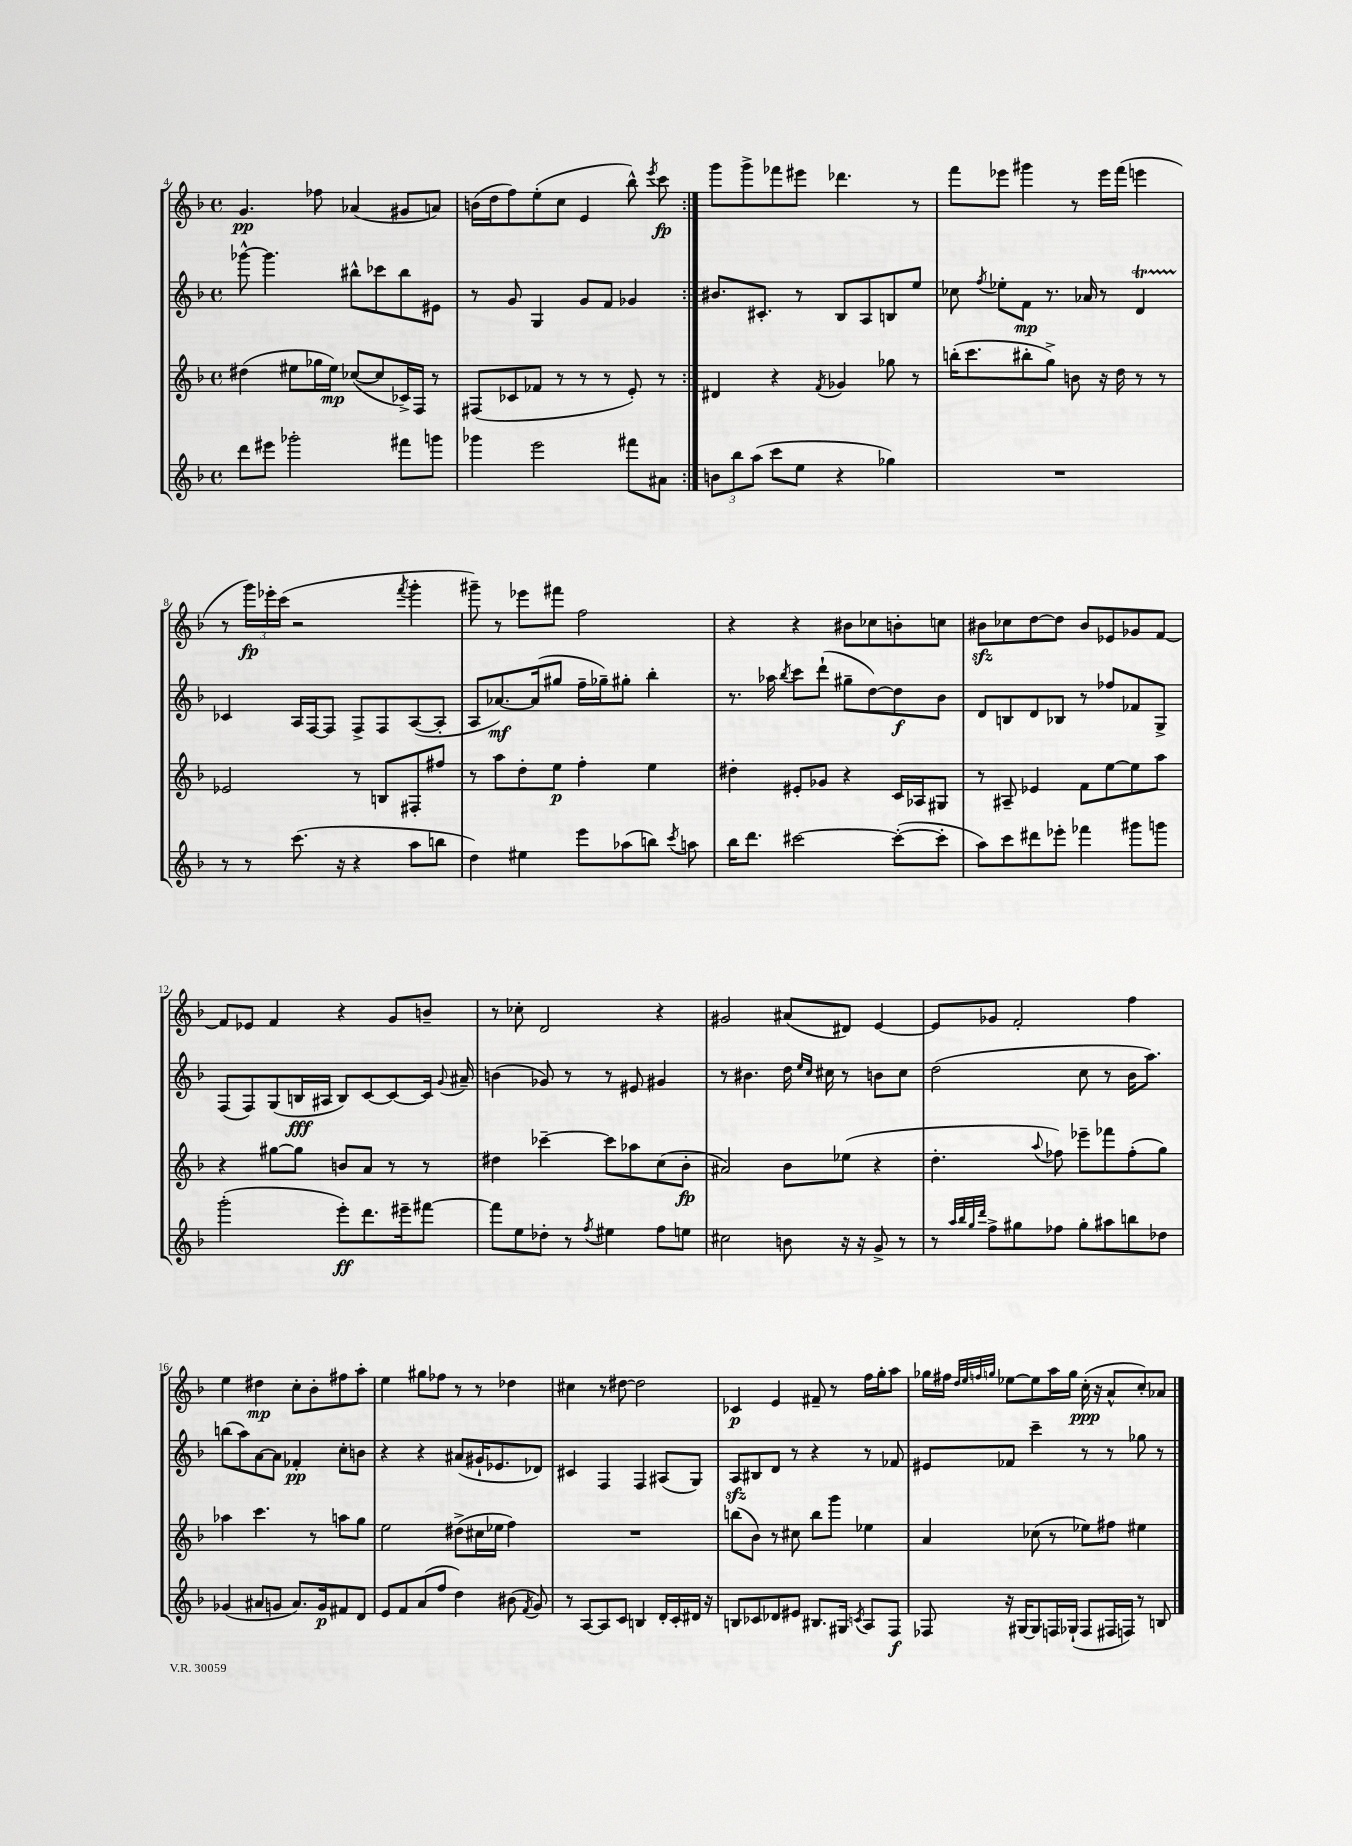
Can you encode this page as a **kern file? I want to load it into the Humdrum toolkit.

**kern	**dynam	**kern	**dynam	**kern	**dynam	**kern	**dynam
*part4	*part4	*part3	*part3	*part2	*part2	*part1	*part1
*staff4	*staff4	*staff3	*staff3	*staff2	*staff2	*staff1	*staff1
*clefG2	*	*clefG2	*	*clefG2	*	*clefG2	*
*k[b-]	*	*k[b-]	*	*k[b-]	*	*k[b-]	*
*M4/4	*	*M4/4	*	*M4/4	*	*M4/4	*
*met(c)	*	*met(c)	*	*met(c)	*	*met(c)	*
=4	=4	=4	=4	=4	=4	=4	=4
8ddd\L	.	(4dd#X\	.	[8ggg-X^^\	.	4.g/	pp
8eee#X\J	.	.	.	4.ggg-\]	.	.	.
2ggg-X'\	.	8ee#X\L	.	.	.	.	.
.	.	16gg-X\L	.	.	.	8ff-X\	.
.	.	16ee#\JJ)	mp	.	.	.	.
.	.	([8cc-X/L	.	8bb#X^^\L	.	(4a-X/	.
.	.	8cc-/]	.	8ccc-X\	.	.	.
8fff#X\L	.	16c-X^/L)	.	8bb#\	.	8g#X/L	.
.	.	16F/JJ	.	.	.	.	.
8gggn\J	.	8r	.	8e#X\J	.	8an/J)	.
=5	=5	=5	=5	=5	=5	=5	=5
4ggg-X\	.	(8F#X/L	.	8r	.	(16bn\LL	.
.	.	.	.	.	.	16dd\J	.
.	.	8c-X/	.	8g/	.	8ff\)	.
2eee\	.	8f-X/J	.	4G/	.	(8ee'\	.
.	.	8r	.	.	.	8cc\J	.
.	.	8r	.	8g/L	.	4e/	.
.	.	8r	.	8f/J	.	.	.
8fff#X\L	.	8e'/)	.	4g-X/	.	8bb-^^\)	.
.	.	.	.	.	.	8qeee/	.
8a#X\J	.	8r	.	.	.	8ccc\	fp
=6:|!	=6:|!	=6:|!	=6:|!	=6:|!	=6:|!	=6:|!	=6:|!
12bn\L	.	4d#X/	.	8.b#X/L	.	8ggg\L	.
12bb-\	.	.	.	.	.	.	.
.	.	.	.	.	.	8ggg^\	.
(12aa\J	.	.	.	.	.	.	.
.	.	.	.	8.c#X'/J	.	.	.
8ccc\L	.	4r	.	.	.	8fff-X\	.
8ee\J	.	.	.	8r	.	8eee#X\J	.
.	.	8qf/	.	.	.	.	.
4r	.	4g-X/	.	8B-/L	.	4.ddd-X\	.
.	.	.	.	8A/	.	.	.
4gg-X\)	.	8gg-X\	.	8Bn/	.	.	.
.	.	8r	.	8ee/J	.	8r	.
=7	=7	=7	=7	=7	=7	=7	=7
1r	.	(16bbn'\KL	.	8cc-X\	.	8fff\L	.
.	.	8.ccc\	.	.	.	.	.
.	.	.	.	8qff/	.	.	.
.	.	.	.	8ee-X'\L	.	8eee-X\J	.
.	.	8bb#X'\	.	8f\J	mp	4ggg#X\	.
.	.	8gg^\J)	.	8.r	.	.	.
.	.	8bn\	.	.	.	8r	.
.	.	.	.	16a-X/	.	.	.
.	.	16r	.	8r	.	16eee-\LL	.
.	.	16dd\	.	.	.	(16fff\JJ	.
.	.	8r	.	4dT/	.	4eeen\	.
.	.	8r	.	.	.	.	.
!!LO:LB:g=z
=8	=8	=8	=8	=8	=8	=8	=8
8r	.	2e-X/	.	4c-X/	.	8r	.
8r	.	.	.	.	.	24ggg\LL)	fp
.	.	.	.	.	.	24eee-X'\	.
.	.	.	.	.	.	(24ccc\JJ	.
(8.ccc\	.	.	.	16A/LL	.	2r	.
.	.	.	.	[16F/J	.	.	.
.	.	.	.	8F/J]	.	.	.
16r	.	.	.	.	.	.	.
4r	.	8r	.	8F^/L	.	.	.
.	.	8Bn/L	.	8F/	.	.	.
.	.	.	.	.	.	8qfff/	.
8aa\L	.	8F#X'/	.	([8A/	.	4ggg'\	.
8bbn\J	.	8ff#X/J	.	8A'/J]	.	.	.
=9	=9	=9	=9	=9	=9	=9	=9
4dd\)	.	8r	.	8A/L	.	8ggg#X~\)	.
.	.	8aa\L	.	[8.a-X/)	mf	8r	.
4ee#X\	.	8dd'\	.	.	.	8eee-X\L	.
.	.	.	.	(16a-/k]	.	.	.
.	.	8ee\J	p	8gg#X/J	.	8fff#X\J	.
8eee\L	.	4ff'\	.	16ff~\LL	.	2ff\	.
.	.	.	.	16gg-X~\J)	.	.	.
(8aa-X\	.	.	.	8gg#X'\J	.	.	.
8bbn\J)	.	4ee\	.	4bb-'\	.	.	.
8qccc/	.	.	.	.	.	.	.
8aan\	.	.	.	.	.	.	.
=10	=10	=10	=10	=10	=10	=10	=10
16bb-\KL	.	4dd#X'\	.	8.r	.	4r	.
8.ddd\J	.	.	.	.	.	.	.
.	.	.	.	16aa-X\	.	.	.
.	.	.	.	8qbb-/	.	.	.
[2ccc#X\	.	8e#X'/L	.	8ccc\L	.	4r	.
.	.	8g-X/J	.	(8ddd`\J	.	.	.
.	.	4r	.	8gg#X~\L	.	8b#X\L	.
.	.	.	.	[8dd\)	.	8cc-X\	.
(8ccc#'\L_	.	16c/LL	.	8dd\]	f	8bn'\	.
.	.	16A-X/J	.	.	.	.	.
8ccc#'\J]	.	8G#X/J	.	8b-\J	.	8ccn\J	.
=11	=11	=11	=11	=11	=11	=11	=11
8aa\L)	.	8r	.	8d/L	.	8b#Xzz\L	.
8ccc\	.	8A#X~/	.	8Bn/	.	8cc-X\	.
8ddd#X\	.	4e-X/	.	8d/	.	[8dd\	.
8eee-X'\J	.	.	.	8B-X/J	.	8dd\J]	.
4fff-X\	.	8f\L	.	8r	.	8b#/L	.
.	.	[8ee\	.	8ff-X/L	.	8e-X/	.
8ggg#X\L	.	8ee\]	.	8f-X/	.	8g-X/	.
8gggn\J	.	8aa\J	.	8G^/J	.	[8f/J	.
!!LO:LB:g=z
=12	=12	=12	=12	=12	=12	=12	=12
(2ggg'\	.	4r	.	(8F/L	.	8f/L]	.
.	.	.	.	8F/)	.	8e-X/J	.
.	.	[8gg#X\L	.	(8G/	.	4f/	.
.	.	8gg#\J]	.	16Bn/L	fff	.	.
.	.	.	.	16A#X/JJ	.	.	.
8eee'\L)	ff	8bn/L	.	8B/L)	.	4r	.
8.ddd\	.	8a/J	.	[8c/	.	.	.
.	.	8r	.	8c/_	.	8g/L	.
16eee#X~\k	.	.	.	.	.	.	.
[8fff#X\J	.	8r	.	16c/Jk]	.	8bn~/J	.
.	.	.	.	8qqg/	.	.	.
.	.	.	.	16a#X~/	.	.	.
=13	=13	=13	=13	=13	=13	=13	=13
8fff#\L]	.	4dd#X\	.	(4bn\	.	8r	.
8ee\	.	.	.	.	.	8cc-X'\	.
8dd-X'\J	.	[4ccc-X~\	.	8g-X/)	.	2d/	.
8r	.	.	.	8r	.	.	.
8qff/	.	.	.	.	.	.	.
4ee#X\	.	8ccc-\L]	.	8r	.	.	.
.	.	8aa-X\	.	8e#X/	.	.	.
8ff\L	.	(8cc\	.	4g#X/	.	4r	.
8een\J	.	8b-'\J	fp	.	.	.	.
=14	=14	=14	=14	=14	=14	=14	=14
2cc#X\	.	2a#X/)	.	8r	.	2g#X/	.
.	.	.	.	4.b#X\	.	.	.
8bn\	.	8b-\L	.	16dd\	.	(8a#X/L	.
.	.	.	.	16qqee/LL	.	.	.
.	.	.	.	16qqcc/JJ	.	.	.
.	.	.	.	16cc#X\	.	.	.
16r	.	(8ee-X\J	.	8r	.	8d#X/J)	.
16r	.	.	.	.	.	.	.
8g^/	.	4r	.	8bn\L	.	[4e/	.
8r	.	.	.	8cc#\J	.	.	.
=15	=15	=15	=15	=15	=15	=15	=15
8r	.	4.dd'\	.	(2dd\	.	8e/L]	.
32qqaa/LLL	.	.	.	.	.	.	.
32qqbb-/	.	.	.	.	.	.	.
32qqgg/	.	.	.	.	.	.	.
32qqddd/JJJ	.	.	.	.	.	.	.
8ff^\L	.	.	.	.	.	8g-X/J	.
8gg#X\	.	.	.	.	.	2f'/	.
.	.	8qqaa/	.	.	.	.	.
8ff-X\J	.	8ff-X\)	.	.	.	.	.
8gg#'\L	.	8eee-X~\L	.	8cc\	.	.	.
8aa#X\	.	8fff-X\	.	8r	.	.	.
8bbn\	.	(8ff-'\	.	16b-\KL	.	4ff\	.
.	.	.	.	8.aa\J)	.	.	.
8dd-X\J	.	8gg\J)	.	.	.	.	.
!!LO:LB:g=z
=16	=16	=16	=16	=16	=16	=16	=16
(4g-X/	.	4aa-X\	.	(8bbn\L	.	4ee\	.
.	.	.	.	8aa\)	.	.	.
8a#X/L	.	4.ccc\	.	[8a\	.	4dd#X\	mp
8gn/J	.	.	.	8a\J]	.	.	.
8.a#/L)	.	.	.	4f-X'/	pp	8cc'\L	.
.	.	8r	.	.	.	8b-'\	.
16g/k	p	.	.	.	.	.	.
8f#X/	.	8aan\L	.	8cc'\L	.	8ff#X\	.
8d/J	.	8gg\J	.	8bn\J	.	8aa'\J	.
=17	=17	=17	=17	=17	=17	=17	=17
8e/L	.	2ee\	.	4r	.	4ee\	.
8f/	.	.	.	.	.	.	.
(8a/	.	.	.	4r	.	8gg#X\L	.
8ff/J	.	.	.	.	.	8ff-X\J	.
4dd\)	.	(8dd#X^\L	.	(8a#X/L	.	8r	.
.	.	16cc#X\L	.	16g#X`/K	.	8r	.
.	.	16ee-X\JJ	.	8.e-X/	.	.	.
(8b#X\	.	4ff\)	.	.	.	4dd-X\	.
8qf/	.	.	.	.	.	.	.
8g/)	.	.	.	8d-X/J)	.	.	.
=18	=18	=18	=18	=18	=18	=18	=18
8r	.	1r	.	4c#X/	.	4cc#X\	.
[8A/L	.	.	.	.	.	.	.
8A/]	.	.	.	4F/	.	8r	.
8c/J	.	.	.	.	.	[8dd#X\	.
4Bn/	.	.	.	4F/	.	2dd#\]	.
16d'/LL	.	.	.	(8A#X/L	.	.	.
16c'/	.	.	.	.	.	.	.
16d#X/JJ	.	.	.	8G/J)	.	.	.
16r	.	.	.	.	.	.	.
=19	=19	=19	=19	=19	=19	=19	=19
8Bn/L	.	(8bbn\L	.	8Azz/L	.	4c-X/	p
8c-X/	.	8b-\J)	.	8B#X/	.	.	.
8d-X/	.	8r	.	8d/J	.	4e/	.
8e#X/J	.	8cc#X\	.	8r	.	.	.
8.B#X/L	.	8bb\L	.	4r	.	8f#X~/	.
.	.	8ggg\J	.	.	.	8r	.
16G#X/Jk	.	.	.	.	.	.	.
8qcn/	.	.	.	.	.	.	.
8A/L	.	4ee-X\	.	8r	.	16ff\LL	.
.	.	.	.	.	.	16gg'\J	.
8F/J	f	.	.	8f-X/	.	8aa\J	.
=20	=20	=20	=20	=20	=20	=20	=20
8F-X/	.	4a/	.	8e#X/L	.	16gg-X\LL	.
.	.	.	.	.	.	16ff#X\JJ	.
.	.	.	.	.	.	32qqdd/LLL	.
.	.	.	.	.	.	32qqee/	.
.	.	.	.	.	.	32qqffn/	.
.	.	.	.	.	.	32qqggn/JJJ	.
16r	.	.	.	8f-X/J	.	[8ee-X\L	.
[16G#X/KL	.	.	.	.	.	.	.
8G#/]	.	(8cc-X\	.	4ccc~\	.	8ee-\]	.
16Fn/L	.	8r	.	.	.	16aa\L	.
(16G-X`/JJ	.	.	.	.	.	16gg\JJ	.
8F/L	.	8ee-X\L)	.	8r	.	(16cc'\	ppp
.	.	.	.	.	.	16r	.
16F#X/L	.	8ff#X\J	.	8r	.	8a^^/L	.
16Fn/JJ)	.	.	.	.	.	.	.
8r	.	4ee#X\	.	8gg-X\	.	8cc'/)	.
8Bn/	.	.	.	8r	.	8a-X/J	.
==	==	==	==	==	==	==	==
*-	*-	*-	*-	*-	*-	*-	*-
